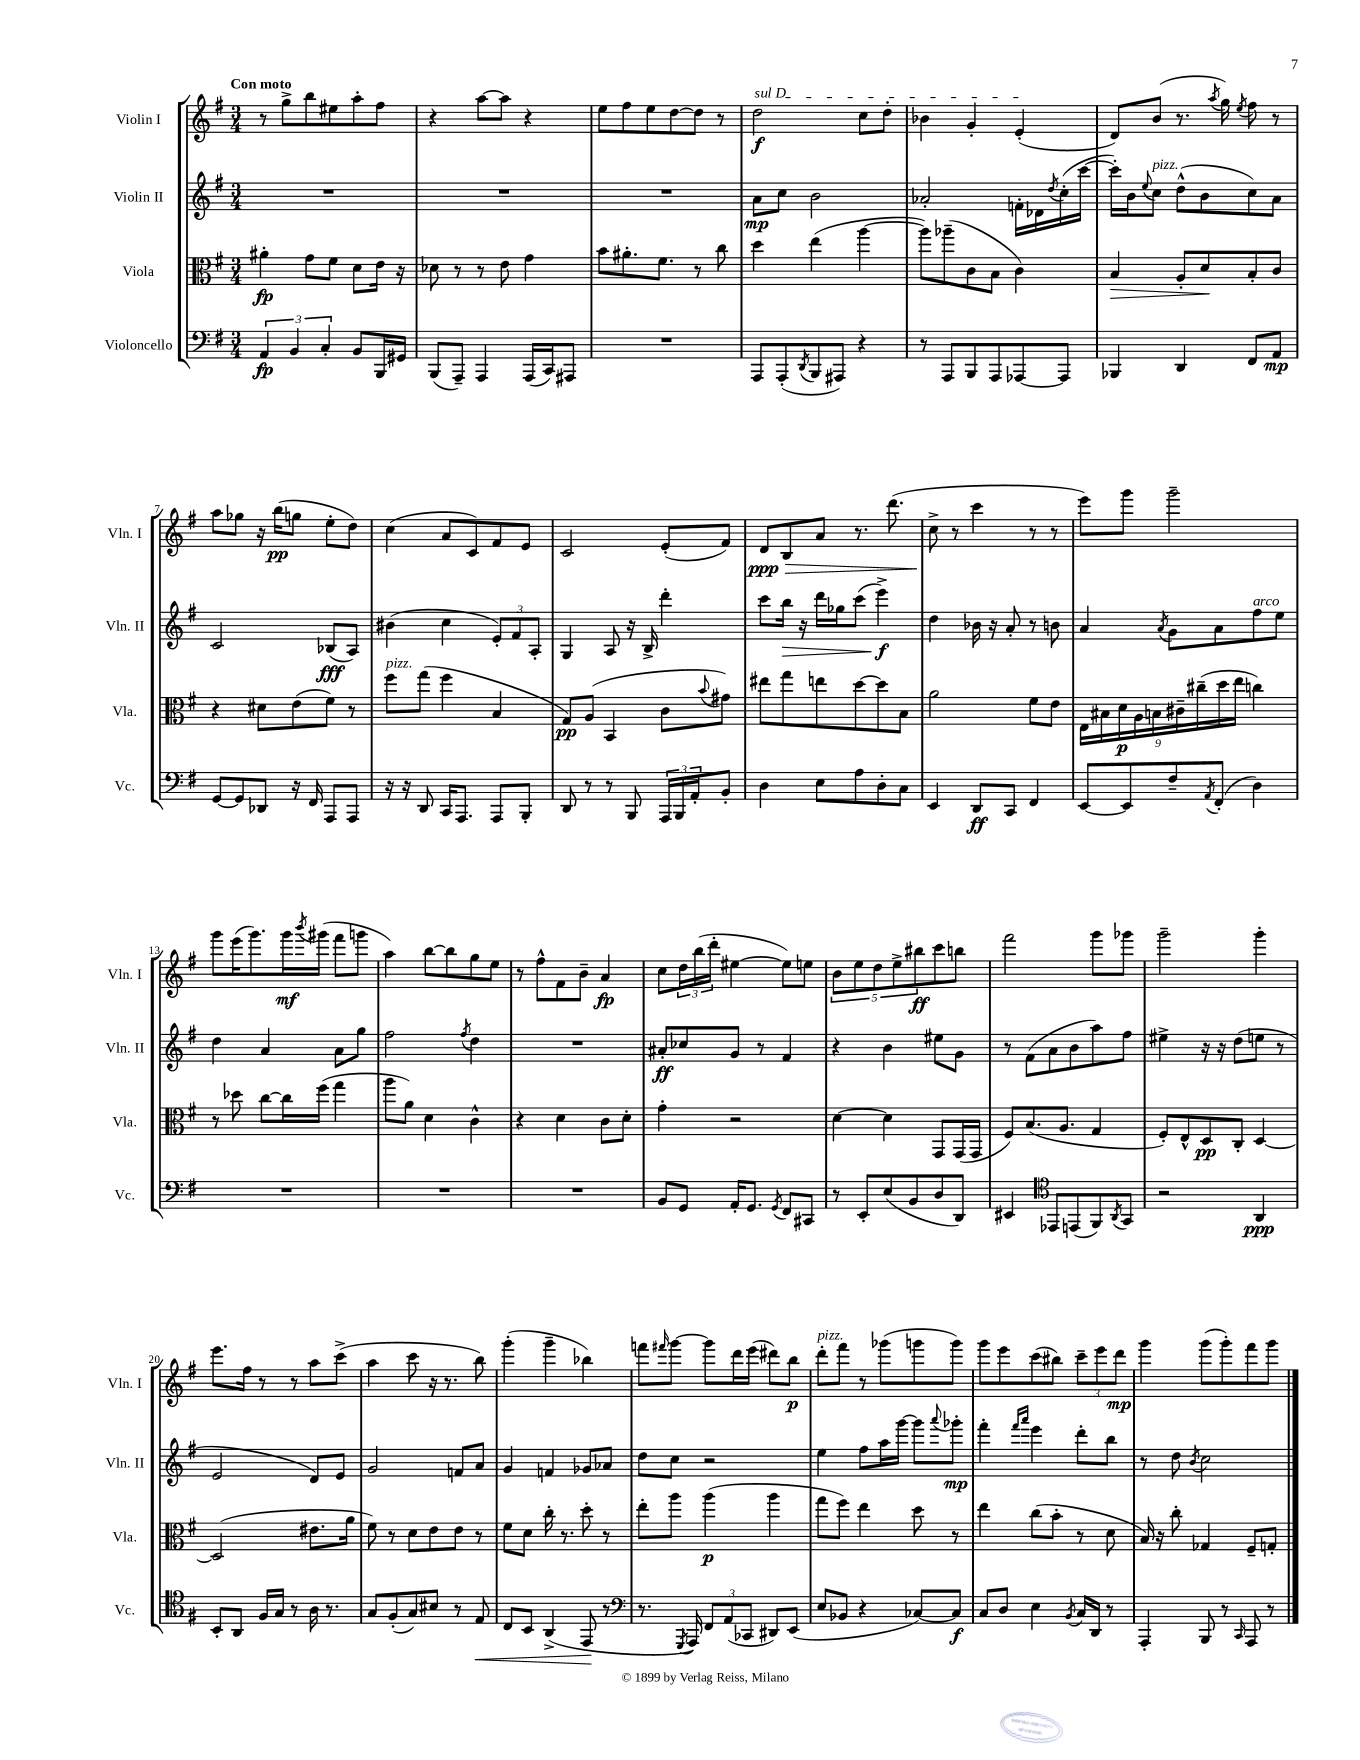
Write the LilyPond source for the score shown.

<<
\new StaffGroup <<
\new Staff = "s0" \with { instrumentName = "Violin I" shortInstrumentName = "Vln. I" } {
    \clef treble \key g \major \numericTimeSignature \time 3/4 \tempo "Con moto"
    r8 g''8-> b''8 eis''8 a''8-. fis''8 |
    r4 a''8~ a''8 r4 |
    e''8 fis''8 e''8 d''8~ d''8 r8 |
    \once \override TextSpanner.bound-details.left.text = \markup { \italic "sul D" } d''2\f\startTextSpan c''8 d''8-. |
    bes'4 g'4-. e'4-.\stopTextSpan( |
    d'8) b'8( r8. \acciaccatura { a''8 } g''16) \acciaccatura { e''8 } fis''8 r8 |
    a''8 ges''8 r16 b''16\pp( g''8 e''8-. d''8) |
    c''4( a'8 c'8) fis'8 e'8 |
    c'2 e'8-.( fis'8) |
    d'8\ppp\> b8 a'8 r8. d'''8.( |
    c''8->\! r8 c'''4 r8 r8 |
    e'''8) g'''8 g'''2-- |
    g'''8 e'''16( g'''8.) g'''16\mf \acciaccatura { b'''8 } gis'''16( fis'''8 g'''8 |
    a''4) b''8~ b''8 g''8 e''8 |
    r8 fis''8-^ fis'8 b'8-- a'4\fp |
    c''8 \tuplet 3/2 { d''16 b''16( d'''16-. } eis''4~ eis''8) e''8 |
    \tuplet 5/4 { b'8 e''8 d''8 e''8-> bis''8\ff } c'''8 b''8 |
    fis'''2 g'''8 ges'''8 |
    g'''2-- g'''4-. |
    e'''8. fis''16 r8 r8 a''8 c'''8->( |
    a''4 c'''8 r16 r8. b''8) |
    g'''4-.( g'''4-- bes''4) |
    f'''8 \grace { fis'''16 } g'''8~ g'''8 d'''16 e'''16( dis'''8) b''8\p |
    d'''8-.^\markup { \italic "pizz." } fis'''8 r8 ges'''8( g'''8 g'''8) |
    g'''8 e'''8 c'''8( bis''8) \tuplet 3/2 { c'''8-- e'''8 d'''8\mp } |
    g'''4 g'''8( g'''8-.) fis'''8 g'''8 \bar "|." |
}
\new Staff = "s1" \with { instrumentName = "Violin II" shortInstrumentName = "Vln. II" } {
    \clef treble \key g \major \numericTimeSignature \time 3/4
    R2. |
    R2. |
    R2. |
    a'8\mp c''8 b'2 |
    aes'2-. f'16-. des'16 \acciaccatura { d''8 } c''16-.( c'''16~ |
    c'''16-.) b'16 \appoggiatura { e''8 } c''8^\markup { \italic "pizz." } d''8-^( b'8 c''8) a'8 |
    c'2 bes8\fff( a8) |
    bis'4( c''4 \tuplet 3/2 { e'8-.) fis'8 a8-. } |
    g4 a8 r16 b16-> d'''4-. |
    c'''8 b''16\> r16 d'''16 ges''16 c'''8( e'''4->\f\!) |
    d''4 bes'16 r16 a'8-. r8 b'8 |
    a'4 \acciaccatura { a'8 } g'8 a'8 fis''8^\markup { \italic "arco" } e''8 |
    d''4 a'4 a'8 g''8 |
    fis''2 \acciaccatura { fis''8 } d''4 |
    R2. |
    ais'8-.\ff ces''8 g'8 r8 fis'4 |
    r4 b'4 eis''8 g'8 |
    r8 fis'8( a'8 b'8 a''8) fis''8 |
    eis''4-> r16 r16 d''8( e''8 r8 |
    e'2 d'8) e'8 |
    g'2 f'8 a'8 |
    g'4 f'4 ges'8 aes'8 |
    d''8 c''8 r2 |
    e''4 fis''8 a''16 g'''16~ g'''8 \appoggiatura { a'''8 } ges'''8-.\mp |
    fis'''4-. \grace { fis'''16 a'''16 } e'''4 d'''8-. b''8 |
    r8 d''8 \acciaccatura { b'8 } c''2 \bar "|." |
}
\new Staff = "s2" \with { instrumentName = "Viola" shortInstrumentName = "Vla." } {
    \clef alto \key g \major \numericTimeSignature \time 3/4
    ais'4-.\fp g'8 fis'8 d'8 e'16 r16 |
    des'8 r8 r8 e'8 g'4 |
    b'8 ais'8.-. fis'8. r8 c''8 |
    d''4 e''4( a''4~ |
    a''8) aes''8--( c'8 b8 c'4) |
    b4\> a8-. d'8\! b8-. c'8 |
    r4 dis'8 e'8( fis'8) r8 |
    fis''8^\markup { \italic "pizz." } g''8( fis''4 b4 |
    g8\pp) a8( b,4 c'8 \appoggiatura { b'8 } gis'8) |
    eis''8 g''8 e''8 d''8~ d''8 b8 |
    a'2 fis'8 e'8 |
    \tuplet 9/8 { e16 bis16 d'16\p a16 b16 cis'16-- cis''16--( d''16 e''16 } c''4) |
    r8 des''8 c''8~ c''16 fis''16( g''4 |
    a''8 a'8) d'4 c'4-^ |
    r4 d'4 c'8 d'8-. |
    g'4-. r2 |
    d'4~ d'4 g,8 g,16( g,16 |
    fis8) b8.( a8. g4 |
    fis8-.) e8-^ d8\pp c8-. d4~ |
    d2( eis'8. a'16 |
    fis'8) r8 d'8 e'8 e'8 r8 |
    fis'8 d'8 c''16-. r8. d''8-. r8 |
    e''8-. a''8 a''4\p( a''4 |
    g''8 fis''8) e''4 d''8 r8 |
    e''4 c''8( b'8-. r8 d'8 |
    b16) r16 c''8-. ges4 fis8-- g8-. \bar "|." |
}
\new Staff = "s3" \with { instrumentName = "Violoncello" shortInstrumentName = "Vc." } {
    \clef bass \key g \major \numericTimeSignature \time 3/4
    \tuplet 3/2 { a,4\fp b,4 c4-. } b,8 b,,16 gis,16 |
    b,,8( a,,8--) a,,4 a,,16( c,16) ais,,8 |
    R2. |
    a,,8 a,,8-.( \acciaccatura { d,8 } b,,8 ais,,8) r4 |
    r8 a,,8 b,,8 a,,8 aes,,8~ aes,,8 |
    bes,,4 d,4 fis,8 a,8\mp |
    g,8~ g,8 des,8 r16 fis,16 a,,8 a,,8 |
    r16 r16 d,8 c,16 a,,8. a,,8 b,,8-. |
    d,8 r8 r8 b,,8 \tuplet 3/2 { a,,16 b,,16 a,16-. } b,8-. |
    d4 e8 a8 d8-. c8 |
    e,4 d,8\ff c,8 fis,4 |
    e,8~ e,8 fis8-- \acciaccatura { a,8 } fis,8-.( d4) |
    R2. |
    R2. |
    R2. |
    b,8 g,8 a,16-. g,8. \acciaccatura { g,8 } fis,8 cis,8 |
    r8 e,8-. e8( b,8 d8 d,8) |
    eis,4 \clef tenor ees,8 e,8( fis,8) \acciaccatura { a,8 } g,8 |
    r2 a,4\ppp |
    b,8-. a,8 fis16 g16 r8 a16 r8. |
    g8 fis8-.( g8) bis8 r8 e8\< |
    c8 b,8 a,4->( e,8\! r8 |
    \clef bass r8. \acciaccatura { g,,8 } a,,16) \tuplet 3/2 { fis,8 a,8( ces,8 } dis,8) e,8( |
    e8 bes,8 r4 ces8~) ces8\f |
    c8 d8 e4 \acciaccatura { b,8 } c16 d,16 r8 |
    a,,4-. b,,8 r8 \grace { c,16 } a,,8 r8 \bar "|." |
}
>>
>>
